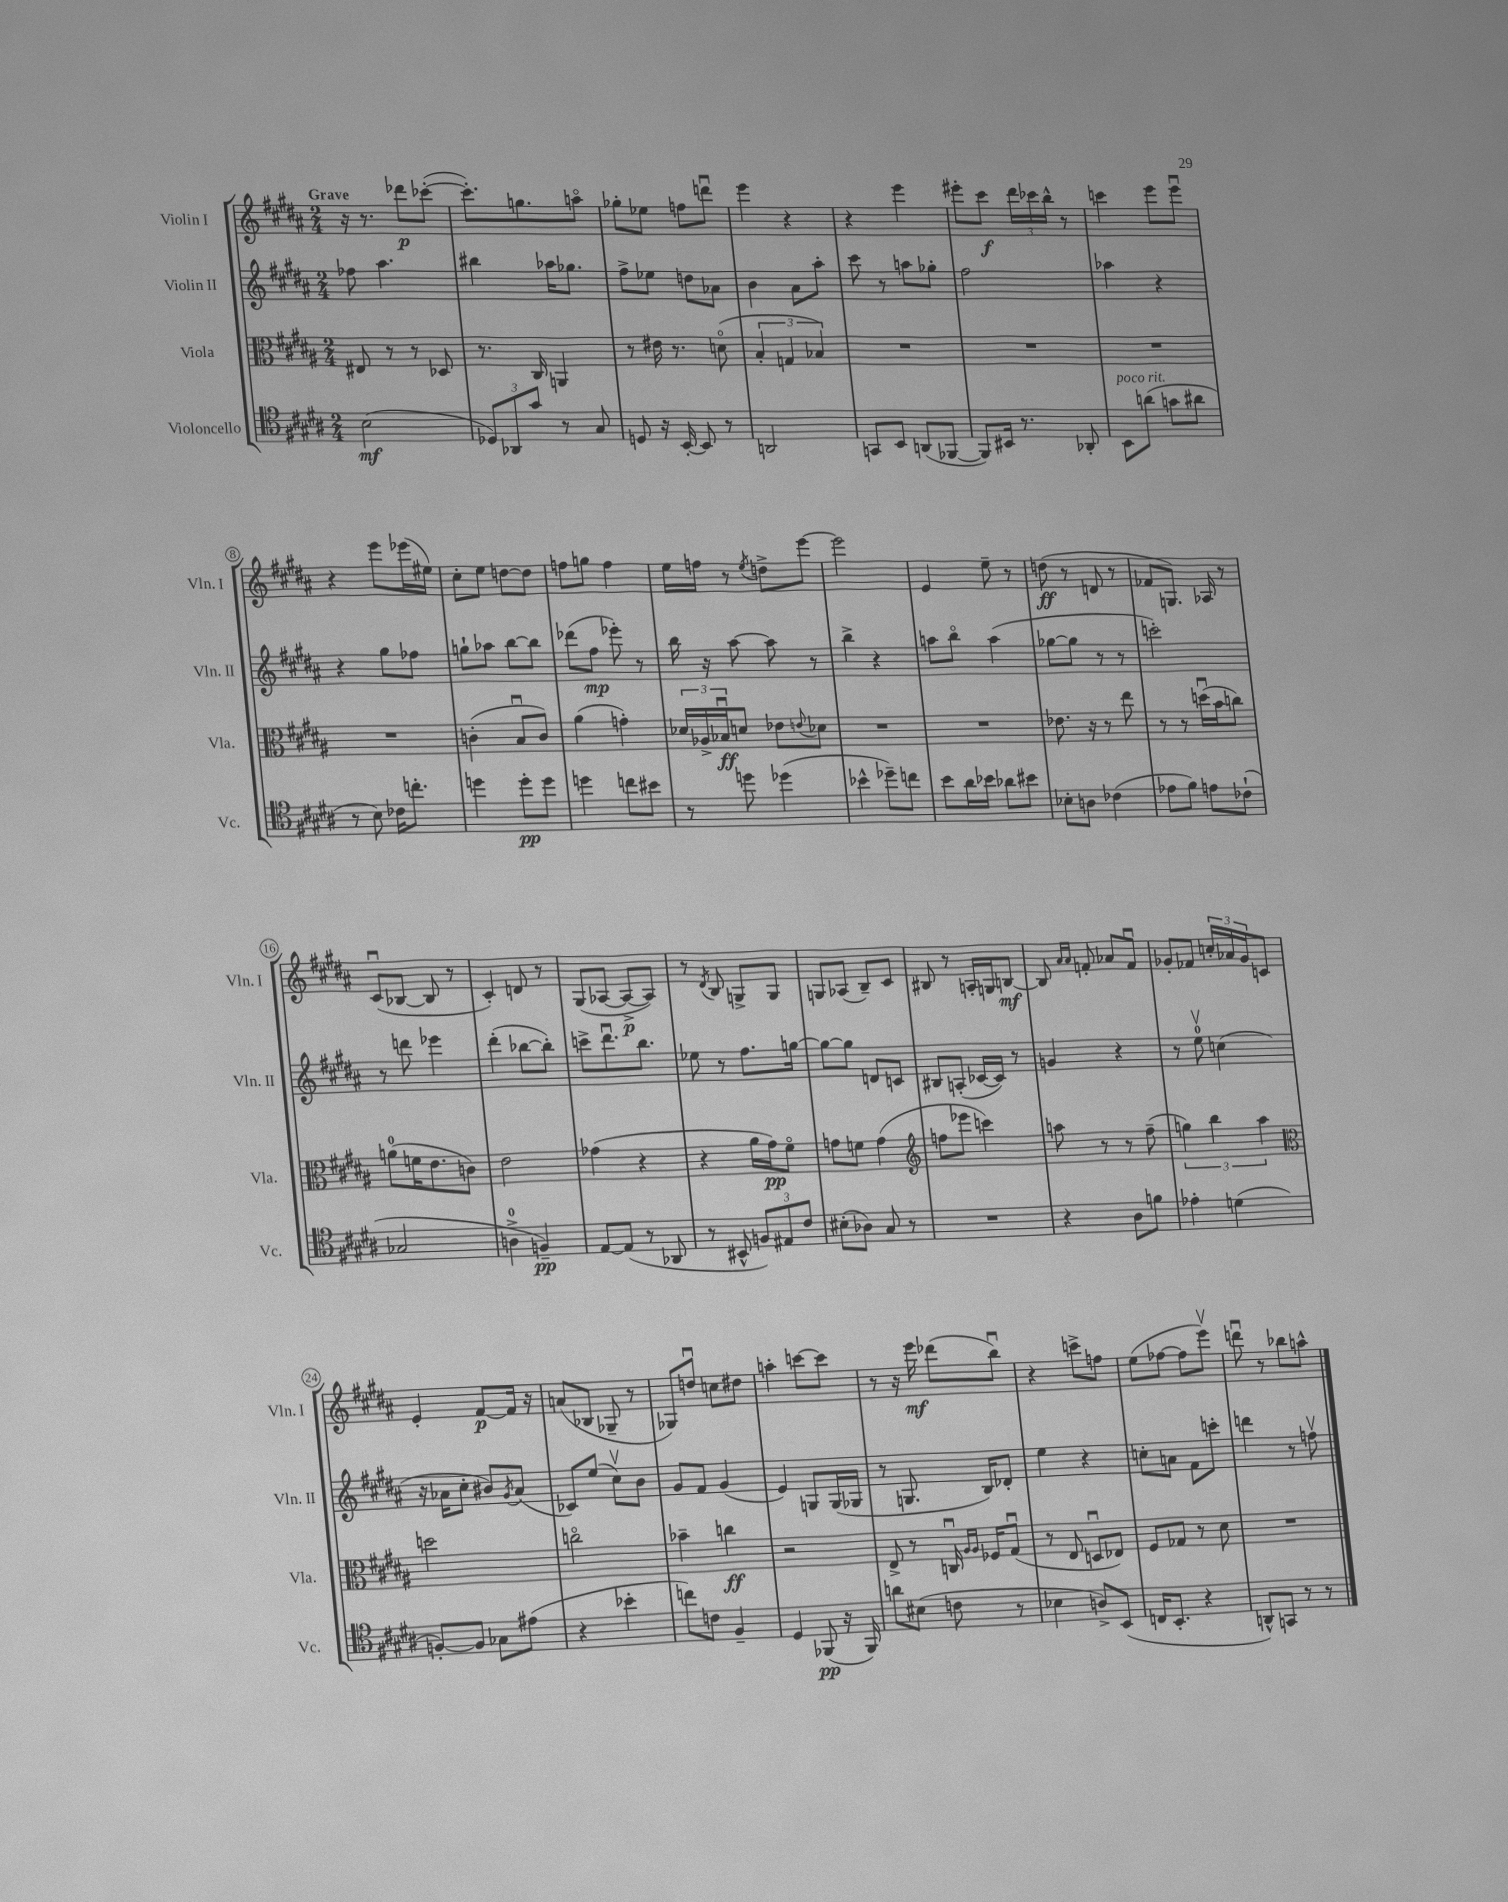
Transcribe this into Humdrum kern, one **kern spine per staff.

**kern	**kern	**kern	**kern
*staff4	*staff3	*staff2	*staff1
*clefC4	*clefC3	*clefG2	*clefG2
*k[f#c#g#d#a#]	*k[f#c#g#d#a#]	*k[f#c#g#d#a#]	*k[f#c#g#d#a#]
*M2/4	*M2/4	*M2/4	*M2/4
(2B\	8E#/	8ff-\	16r
.	.	.	8.r
.	8r	4.aa#\	.
.	8r	.	8ddd-\L
.	8D-/	.	([8ccc-'\J
=	=	=	=
12D-/L)	8.r	4bb#\	8.ccc-'\]L)
12AA-/	.	.	.
12g#/J	.	.	.
.	16C#/	.	8.gg\
8r	4AA/	16aa-\LK	.
.	.	8.gg-\J	.
8G#/	.	.	8aao\J
=	=	=	=
8D/	8r	8ff#^\L	8gg-'\L
16r	16e#\	8ee-\J	8ee-\J
[16BB'/	8.r	.	.
8BB/]	.	8dd\L	8ff\L
8r	(8do\	8a-\J	8dddu\J
=	=	=	=
2AA/	6B'/	4b\	4eee\
.	6G/	.	.
.	.	8a#\L	4r
.	6B-/)	.	.
.	.	8aa#'\J	.
=	=	=	=
8GG/L	2r	8ccc#\	4r
8BB/J	.	8r	.
(8AA/L	.	8aa\L	4eee\
[8FF-/J	.	8gg-'\J	.
=	=	=	=
8FF-/]L)	2r	2ff#\	8eee#'\L
16BB#/Jk	.	.	8ccc#\J
8.r	.	.	.
.	.	.	24ddd#\LL
.	.	.	24ccc-\
.	.	.	24bb^^\JJ
8AA-'/	.	.	8r
=	=	=	=
8BB\L	2r	4aa-\	4ccc\
(8a\J	.	.	.
8g\L	.	4r	8eee\L
8a#\J	.	.	8eeeu\J
=	=	=	=
8r	2r	4r	4r
8B\)	.	.	.
16c-\LK	.	8gg#\L	8eee\L
8.cc'\J	.	.	.
.	.	8ff-\J	(16eee-\L
.	.	.	16ee#\JJ)
=	=	=	=
4dd\	(4c'\	8gg`\L	8cc#'\L
.	.	8aa-\J	8ee\J
8dd'\L	8Bu/L	[8bb\L	[8dd\L
8dd\J	8c/J)	8bb\]J	8dd\]J
=	=	=	=
4dd\	(4a#\	(8ddd-\L	8ff\L
.	.	8ff#\J	8gg\J
8cc\L	4g'\)	8eee-'\)	4ff\
8b#\J	.	8r	.
=	=	=	=
8r	24d-/LL	16bb\	16ee\LL
.	24A-^/	.	.
.	.	16r	16ff\JJ
.	24B-u/J	.	.
8dd\	8d/J	[8aa#\	8r
.	.	.	8qee/
(4dd-\	8e-\L	8aa#\]	8dd^\L
.	8qqe/	.	.
.	8d-\J	8r	[8eee\J
=	=	=	=
4b-^^\	2r	4bb^\	2eee\]
8dd-~\L)	.	4r	.
8cc\J	.	.	.
=	=	=	=
8b\L	2r	8aa\L	4e/
16a#\L	.	8bbo\J	.
16b-\JJ	.	.	.
8a-\L	.	(4aa\	8ee~\
8b#\J	.	.	8r
=	=	=	=
8B-'\L	8.e-\	[8gg-\L	(8dd\
8A\J	.	8gg-\]J	8r
.	16r	.	.
(4c-\	8r	8r	8d/
.	8ee\	8r	8r
=	=	=	=
8e-\L	8r	2ccc'\)	8f-/L
8f#\J)	8r	.	8.G/J)
8e\L	(16ddu\LL	.	.
.	16b\J	.	16A-/
(8c-`\J	8cc\J)	.	8r
=	=	=	=
2G-/	(8a\L	8r	(8c#u/L
.	16f\K	8ddd\	[8B-/J
.	8.e\	.	.
.	.	4eee-\	8B-/]
.	8c\J)	.	8r
=	=	=	=
4A^\	2e\	(4ddd#'\	4c#'/)
4F~/)	.	[8bb-\L	8d/
.	.	8bb-'\]J)	8r
=	=	=	=
[8E/L	(4g-\	8ccc^\L	(8G#/L
(8E/]J	.	8.ddd#u\	[8A-/J
8r	4r	.	8A-^/_L
.	.	8.bb\J	.
8AA-/	.	.	8A-/]J)
=	=	=	=
8r	4r	8ee-\	8r
.	.	.	8qd#/
8BB#^^/	.	8r	8B/
12F/L)	16a#\LL	8.ff#\L	8G^/L
.	16g#\J)	.	.
12E#/	.	.	.
.	8f#o\J	.	8G/J
12c#/J	.	.	.
.	.	[16gg\Jk	.
=	=	=	=
(8B#'\L	8g\L	8gg\_L	8G/L
8A-\J)	8f\J	8gg\]J	(8A-/J
8G#/	(4g\	8d/L	8B~/L)
8r	.	8c/J	8c#/J
=	=	=	=
*	*clefG2	*	*
2r	8ff\L	8B#/L	8B#/
.	8eee-\J	(8A'/J	8r
.	4ccc\)	[16c-/LL	16A'/LL
.	.	16c-/]JJ)	16G/J
.	.	8r	[8B/J
=	=	=	=
4r	8aa\	4g/	8B/]
.	.	.	16qqa#/LL
.	.	.	16qqa#/JJ
.	8r	.	8f'/
8A#\L	8r	4r	8a-/L
8f\J	(8ff#~\	.	8fu/J
=	=	=	=
4e-'\	6gg\)	8r	8g-'/L
.	.	8eev\	8f-/J
.	6bb\	.	.
(4d\	.	(4cc\	24cc'/LL
.	.	.	24a-/
.	6aa#\	.	24g-/J
.	.	.	8c/J
=	=	=	=
*	*clefC3	*	*
[8F'/L)	2dd\	16r	4e'/
.	.	16a-\LK	.
8F/]J	.	8cc#'\J	.
8G-\L	.	8b#/L)	[8f#/L
.	.	8qg#/	.
(8e#\J	.	(8a-/J	16f#/]Jk
.	.	.	16r
=	=	=	=
4r	2cco\	8c-/L)	(8a/L
.	.	(8ee/J	8B-/J
4b-'\	.	8cc#v\L)	8G-~/
.	.	8b\J	8r
=	=	=	=
8cc\L)	4b-~\	8g#/L	8G-/L)
8c\J	.	8f#/J	8ddu/J
4F#~/	4cc\	(4g#/	8cc\L
.	.	.	8dd#\J
=	=	=	=
4D#/	2r	4e/)	4aa'\
(8FF-/	.	8G/L	[8ccc\L
16r	.	(16G/L	8ccc\]J
16FF-/)	.	16G-/JJ	.
=	=	=	=
8a\L	8E^/	8r	8r
(8B#\J	8r	8.G/	16r
.	.	.	16eee\
8c\	16Cu/	.	(8ddd-\L
.	16qqA#/LL	.	.
.	16qqA#/JJ	.	.
.	16F-/LK	16B/LK)	.
8r	(8G#u/J	8d-'/J	8bbu\J)
=	=	=	=
4B-\	8r	4ee\	4r
.	8E/	.	.
8A^/L)	8Du/L	4r	8ccc^\L
(8BB/J	8E-/J)	.	8ff\J
=	=	=	=
16C/LK	8F#/L	8cc'\L	(8ee\L
8.BB'/J	.	.	.
.	8G-/J	8a\J	[8ff-\J
4r	8r	8f#\L	8ff-\]L
.	8d#\	8ccc'\J	8eeev\J)
=	=	=	=
8AA^^/L)	2r	4ddd\	8dddu\
8GG/J	.	.	8r
8r	.	8r	8bb-\L
8r	.	8ffv\	8aa^^\J
==	==	==	==
*-	*-	*-	*-
